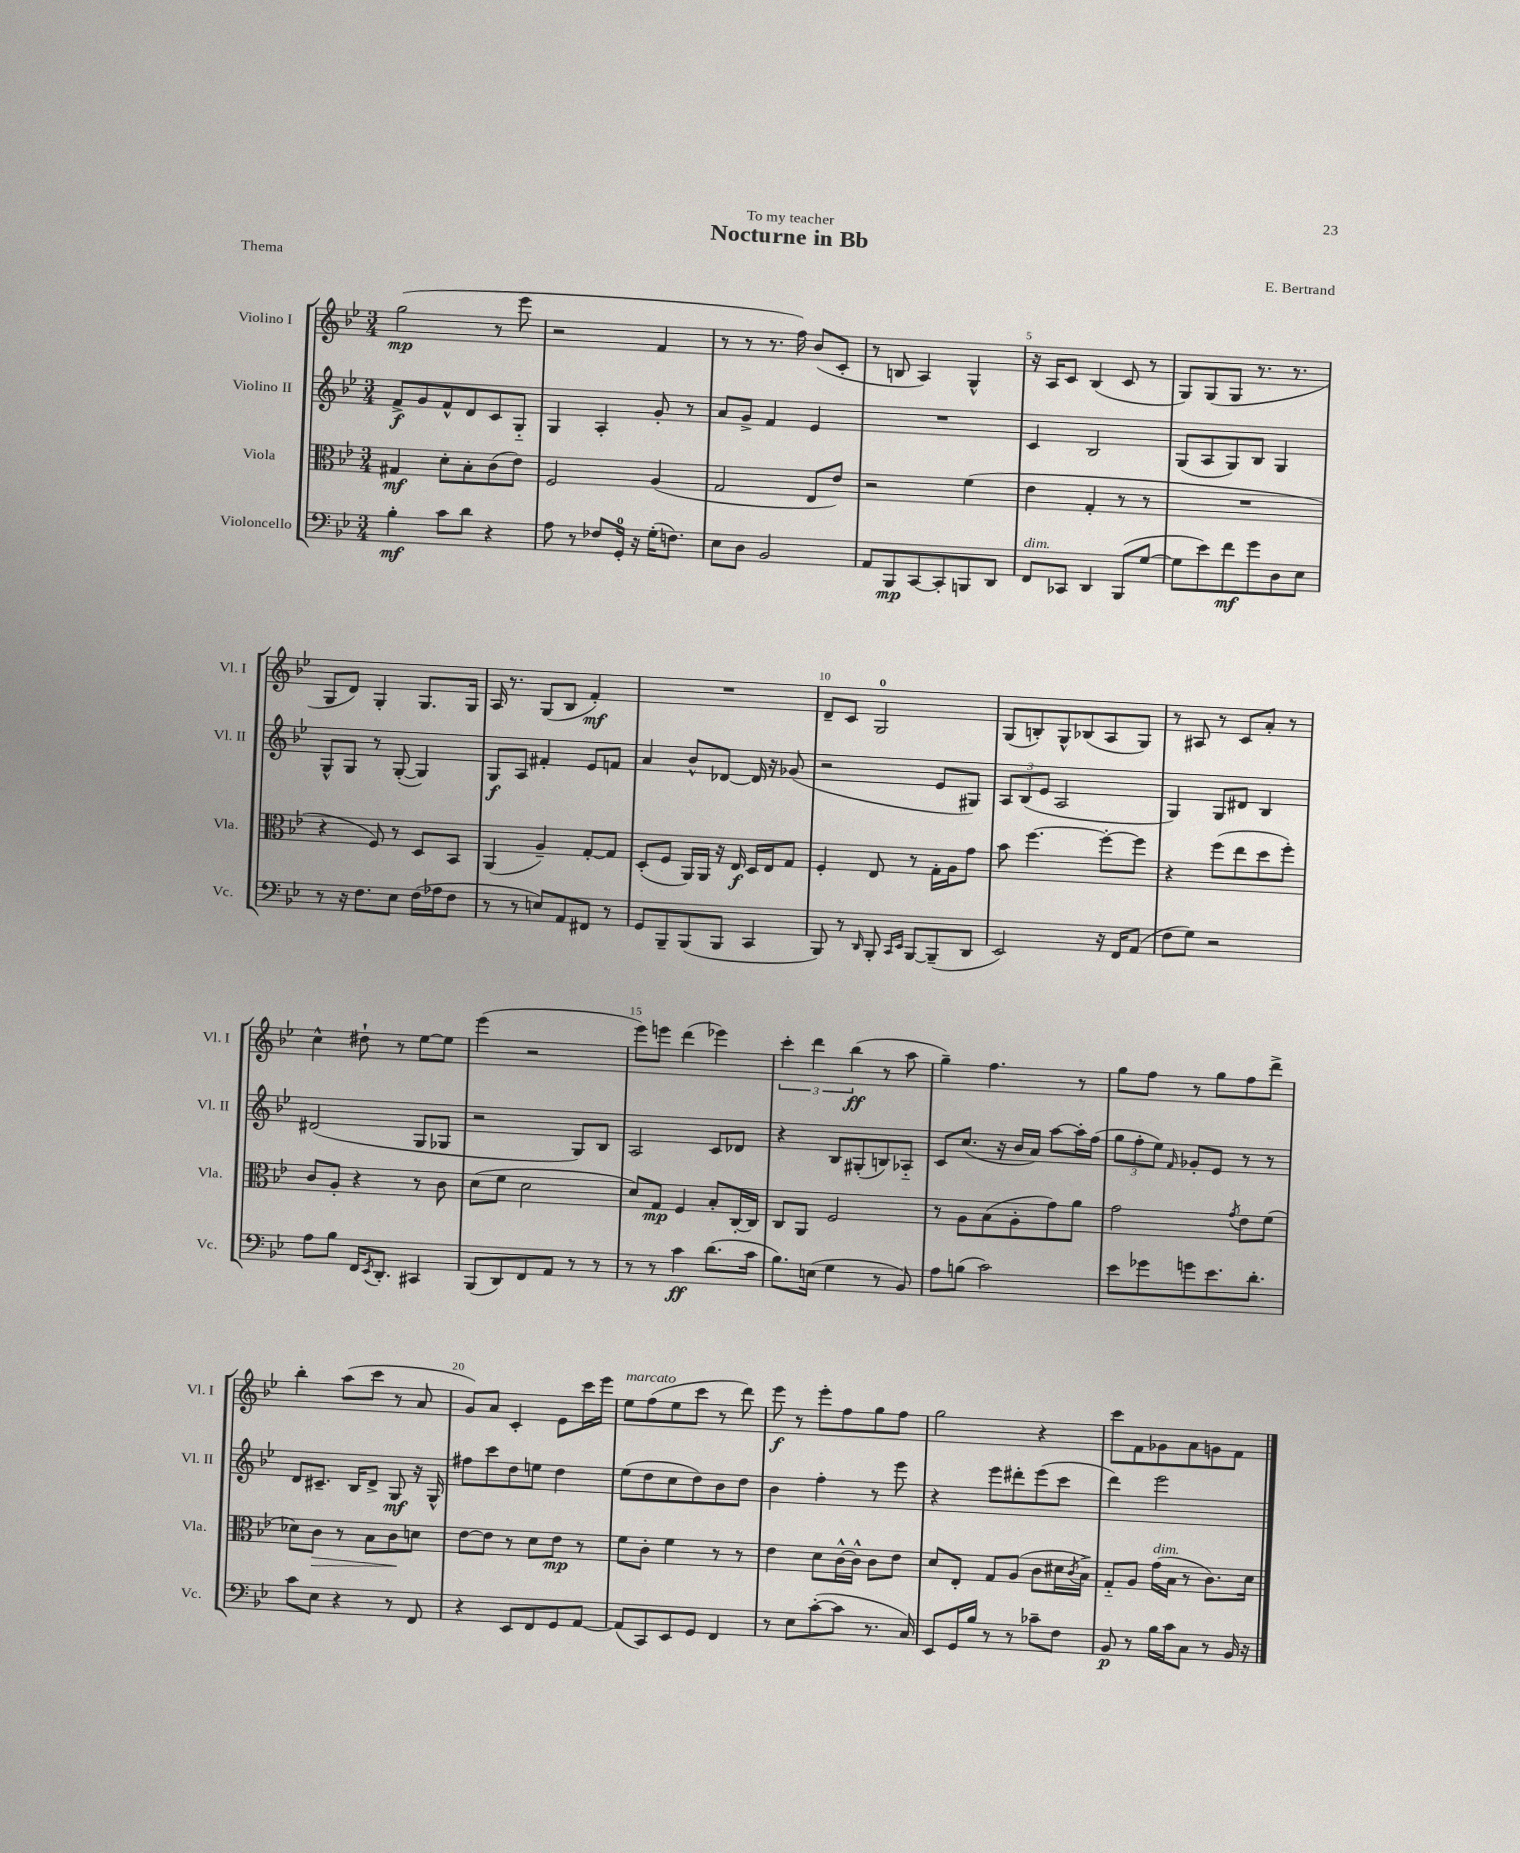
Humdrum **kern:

**kern	**kern	**kern	**kern
*staff4	*staff3	*staff2	*staff1
*clefF4	*clefC3	*clefG2	*clefG2
*k[b-e-]	*k[b-e-]	*k[b-e-]	*k[b-e-]
*M3/4	*M3/4	*M3/4	*M3/4
4B-'	4G#	8f^	(2gg
.	.	8g	.
8c	8d'	8f^^	.
8d	8B-'	8d	.
4r	(8c	8c	8r
.	8e-)	8G'~	8eee-
=	=	=	=
8A	2F	4G	2r
8r	.	.	.
8F-	.	4A'	.
16GG'	.	.	.
16r	.	.	.
(16G'	(4A	8g'	4f
8.F)	.	.	.
.	.	8r	.
=	=	=	=
8E-	2G	8a	8r
8D	.	8g^	8r
2BB-	.	4f	8.r
.	.	.	16ff)
.	8E-	4e-	(8b-
.	8e-)	.	8c'
=	=	=	=
8AA	2r	2.r	8r
8BBB-	.	.	8B
[8CC	.	.	4A)
8CC']	.	.	.
8BBB	(4f	.	4G^^
8DD	.	.	.
=	=	=	=
8FF	4e-	4c	16r
.	.	.	16A
8CC-	.	.	8c
4DD	4G'	2B-	(4B-
(8BBB-	8r	.	8c
[8G	8r	.	8r
=	=	=	=
8G]	2.r	(8G	8G)
8e-)	.	8A	(8G
8f	.	8G)	8G
8g	.	8B-	8.r
8D	.	4G	.
.	.	.	8.r
8E-	.	.	.
=	=	=	=
8r	4r	8G^^	8G
16r	.	8G	8d)
8.F	.	.	.
.	8F)	8r	4G'
8E-	8r	([8G'	.
(16F	8D	4G])	8.G
16A-	.	.	.
8F	8BB-	.	.
.	.	.	16G
=	=	=	=
8r	(4AA	8G	16A
.	.	.	8.r
8r	.	8A	.
8E)	4A~)	4f#'	(8G
8AA	.	.	8B-
8FF#	[8G'	8e-	4f')
8r	8G]	8f	.
=	=	=	=
8GG	(8D'	4a	2.r
8BBB-~	8F	.	.
(8BBB-	16AA)	8b-^^	.
.	16AA	.	.
8BBB-	16r	[8d-	.
.	16E-	.	.
4CC	16D	16d-]	.
.	16E-	16r	.
.	8G	(8g-	.
=	=	=	=
8BBB-)	4F'	2r	8d~
8r	.	.	8c
16qqDD	.	.	.
8BBB-'	8E-	.	2G
16qqCC	.	.	.
16qqEE-	.	.	.
[8BBB-	8r	.	.
(8BBB-~]	16G'	8e-	.
.	16A	.	.
8DD	8g	8G#)	.
=	=	=	=
2EE-)	8b-	12A	(8G
.	.	(12B-	.
.	[4.ff	.	8B')
.	.	12e-	.
.	.	2A	8G^^
.	.	.	(8B-
16r	8ff'_	.	8A
16FF	.	.	.
(8AA	8ff]	.	8G)
=	=	=	=
8F	4r	4G)	8r
8G)	.	.	8A#
2r	(8ff	8G	8r
.	8ee-	8d#	8c
.	8dd	4B-	8a'
.	8ff')	.	8r
=	=	=	=
8A	8c	(2d#	4cc^^
8B-	8A'	.	.
16FF	4r	.	8dd#`
8qEE-	.	.	.
8.DD'	.	.	.
.	.	.	8r
4CC#	8r	8G	[8ee-
.	8c	8G-	8ee-]
=	=	=	=
(8BBB-	(8d	2r	(4eee-
8DD)	8f	.	.
8FF	2d	.	2r
8AA	.	.	.
8r	.	8G)	.
8r	.	8B-	.
=	=	=	=
8r	8d)	2A	8eee-)
8r	8G	.	8eee
4c	4F	.	(4ddd
(8.d	8B-'	8c	4eee-)
.	[16C'	8d-	.
16c	16C]	.	.
=	=	=	=
8.B-)	8C	4r	6ccc'
.	8AA	.	.
.	.	.	6ddd
(16E	.	.	.
4G	2F	8B-	.
.	.	.	(6bb-
.	.	(8G#'	.
8r	.	8B)	8r
8BB-)	.	8A-'~	8aa
=	=	=	=
8A	8r	8c	4gg~)
(8B	8A	(8.cc	.
2c)	(8B-	.	4.ff
.	.	16r	.
.	8A'	16b-	.
.	.	16a)	.
.	8g)	[8aa	.
.	8a	16aa']	8r
.	.	(16ff	.
=	=	=	=
8e-	2g	12gg	8gg
.	.	12ff'	.
8g-	.	.	8ff
.	.	12ee-)	.
.	.	16qqf	.
8g	.	8g-'	8r
8.e-	.	8e-	8gg
.	8qg	.	.
.	8e-	8r	8ff
8.d'	.	.	.
.	(8f	8r	8ddd^
=	=	=	=
8c	8d-)	8d	4bb-'
8E-	8c	8.c#~	.
4r	8r	.	(8aa
.	.	16B-	.
.	8B-	8d^	8ccc
8r	8c	8G	8r
8FF	8d	16r	8a
.	.	16G^^	.
=	=	=	=
4r	[8e-	8ff#	8g)
.	8e-]	8ccc	8a
8EE-	8r	8dd	4c'
8FF	8d	8ee	.
8GG	8e-	4dd	8e-
[8AA	8r	.	16ccc
.	.	.	16eee-
=	=	=	=
(8AA]	8f	(8ee-	8ee-
8CC)	8c'	8dd	(8ff
8EE-	4f	8cc	8ee-
8GG	.	8dd)	8ccc
4FF	8r	8b-	8r
.	8r	8dd	8ddd)
=	=	=	=
8r	4e-	4b-	8eee-
8E-	.	.	8r
([8c'	8d	4ff'	8eee-'
8c]	[16c^^	.	8ff
.	16c^^]	.	.
8.r	8c	8r	8gg
.	8e-	8eee-	8ff
16C)	.	.	.
=	=	=	=
8EE-	8d	4r	2gg
16GG	8E-'	.	.
16B-	.	.	.
8r	8G	8eee-	.
8r	(8A	8ddd#'	.
8c-~	8c	(8eee-	4r
8F	16d#	8ccc	.
.	8qc	.	.
.	16B-^)	.	.
=	=	=	=
8BB-	8G'~	4ddd)	8ccc
8r	8A	.	8f
16B-	(16g	2eee-	8g-
16c	16B-	.	.
8C	8r	.	8a
8r	8.c)	.	8g
16BB-	.	.	8f
16r	16d	.	.
==	==	==	==
*-	*-	*-	*-
